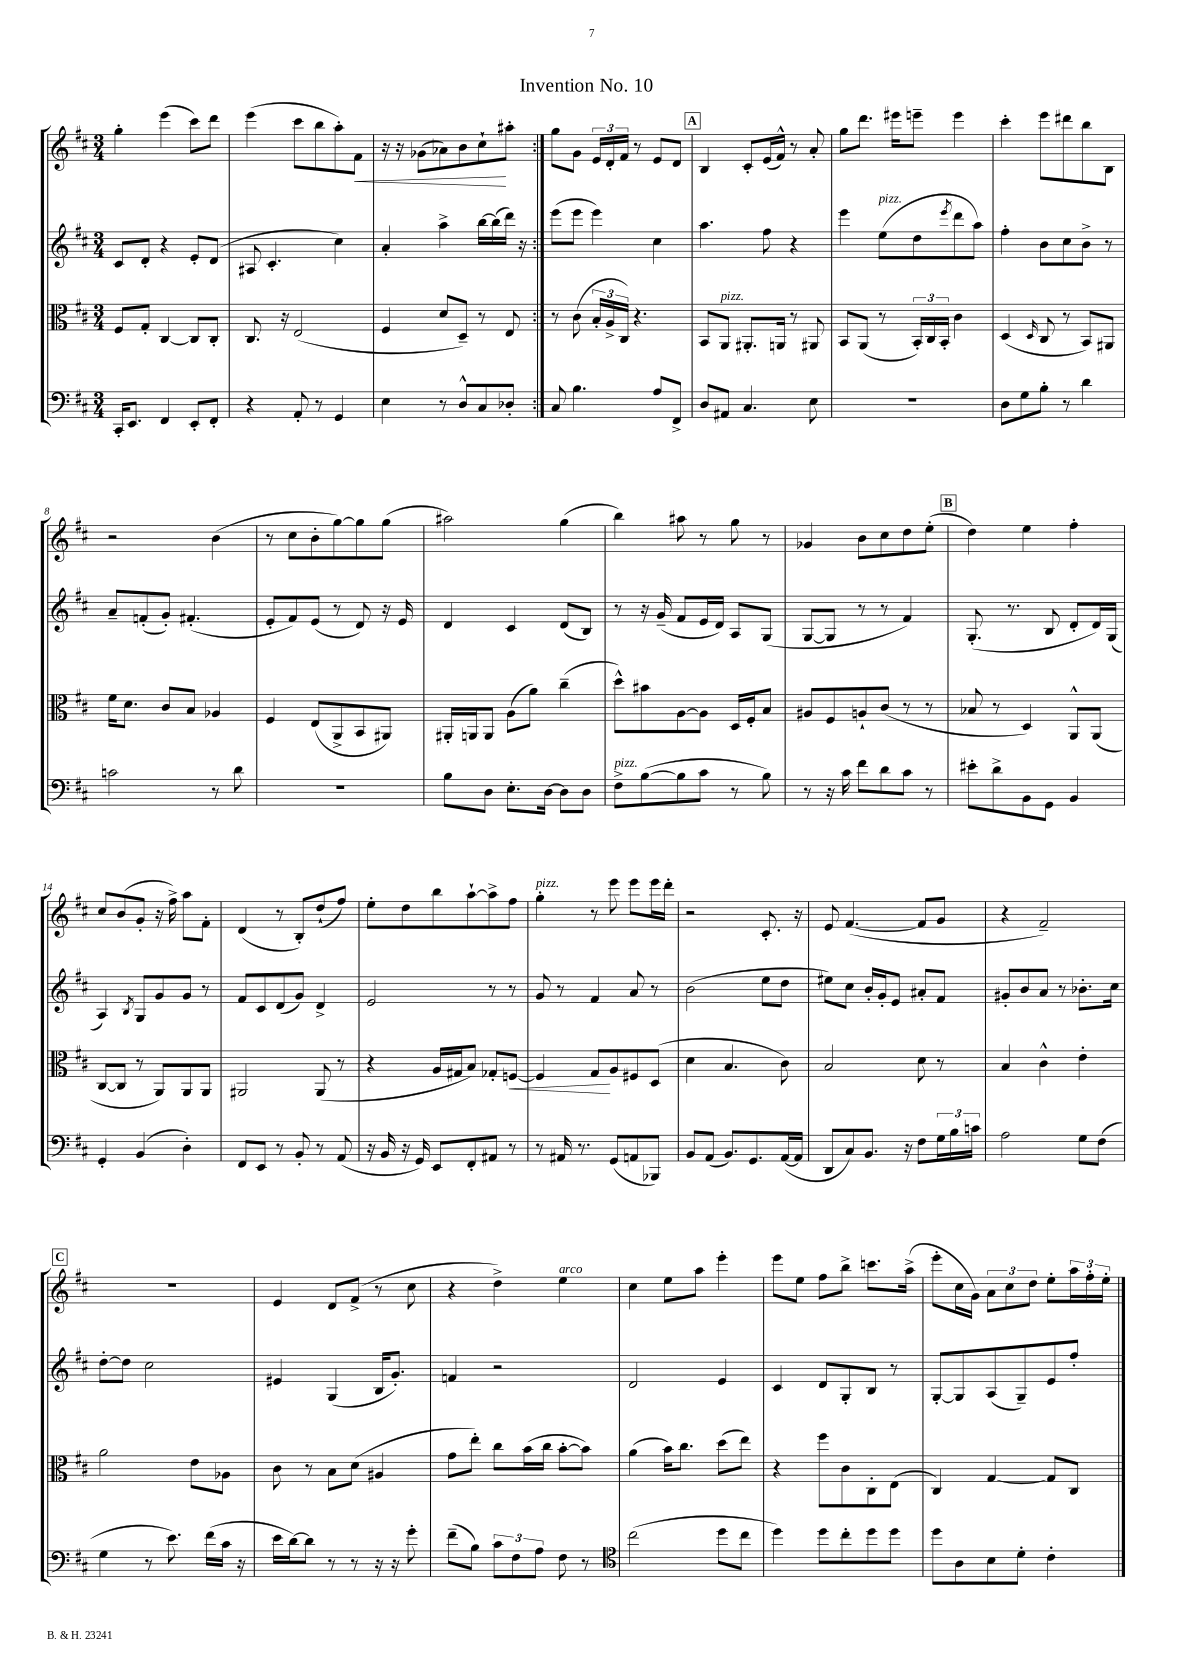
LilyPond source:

\header { title = "Invention No. 10" }
<<
\new StaffGroup <<
\new Staff = "s0" {
    \clef treble \key d \major \numericTimeSignature \time 3/4
    \repeat volta 2 { g''4-. e'''4( cis'''8) d'''8 |
    e'''4( cis'''8 b''8 a''8-.) fis'8\< |
    r16 r16 ges'8( aes'8) b'8 cis''8-!\! ais''8-. | }
    g''8 g'8 \tuplet 3/2 { e'16 d'16-. fis'16 } r8 e'8 d'8 |
    \mark \markup { \box "A" } b4 cis'8-. e'16( fis'16-^) r8 a'8-. |
    g''8 d'''8. eis'''16 e'''8-- e'''4 |
    cis'''4-. e'''8 dis'''8 b''8 b8 |
    r2 b'4( |
    r8 cis''8 b'8-. g''8~) g''8 g''8( |
    ais''2) g''4( |
    b''4) ais''8 r8 g''8 r8 |
    ges'4 b'8 cis''8 d''8 e''8-.( |
    \mark \markup { \box "B" } d''4) e''4 fis''4-. |
    cis''8 b'8( g'8-. r16 fis''16->) a''8 fis'8-. |
    d'4( r8 b8-.) d''8-!( fis''8) |
    e''8-. d''8 b''8 a''8~-! a''8-> fis''8 |
    g''4-.^\markup { \italic "pizz." } r8 e'''8 e'''8 e'''16 d'''16-. |
    r2 cis'8.-. r16 |
    e'8 fis'4.~( fis'8 g'8 |
    r4 fis'2--) |
    \mark \markup { \box "C" } R2. |
    e'4 d'8 fis'8->( r8 cis''8 |
    r4 d''4->) e''4^\markup { \italic "arco" } |
    cis''4 e''8 a''8 e'''4-. |
    e'''8 e''8 fis''8 b''8-> c'''8. a''16->( |
    e'''8-. cis''16 g'16) \tuplet 3/2 { a'8 cis''8 d''8 } e''8-. \tuplet 3/2 { a''16 fis''16-. e''16-. } \bar "|." |
}
\new Staff = "s1" {
    \clef treble \key d \major \numericTimeSignature \time 3/4
    \repeat volta 2 { cis'8 d'8-. r4 e'8-. d'8( |
    ais8 cis'4.-. cis''4) |
    a'4-. a''4-> b''16~ b''16( d'''16) r16 | }
    e'''8( e'''8 e'''4) cis''4 |
    \mark \markup { \box "A" } a''4. fis''8 r4 |
    e'''4 e''8^\markup { \italic "pizz." }( d''8 \acciaccatura { e'''8 } d'''8 a''8) |
    fis''4-. b'8 cis''8 b'8-> r8 |
    a'8-- f'8-.( g'8-.) fis'4.-.( |
    e'8-. fis'8) e'8( r8 d'8) r16 e'16 |
    d'4 cis'4 d'8( b8) |
    r8 r16 g'16--( fis'8 e'16 d'16) a8 g8( |
    g8~ g8 r8 r8 fis'4) |
    \mark \markup { \box "B" } g8.-.( r8. b8 d'8-. d'16) g16( |
    a4) \acciaccatura { b8 } g8 g'8 g'8 r8 |
    fis'8 cis'8 d'8( g'8) d'4-> |
    e'2 r8 r8 |
    g'8 r8 fis'4 a'8 r8 |
    b'2( e''8 d''8 |
    eis''8) cis''8 b'16-. g'16-. e'8 ais'8-. fis'8 |
    gis'8-. b'8 a'8 r8 bes'8.-. cis''16 |
    \mark \markup { \box "C" } d''8~-. d''8 cis''2 |
    eis'4 g4( b16 g'8.-.) |
    f'4 r2 |
    d'2 e'4 |
    cis'4 d'8 g8-. b8 r8 |
    g8~-. g8 a8( g8--) e'8 fis''8-. \bar "|." |
}
\new Staff = "s2" {
    \clef alto \key d \major \numericTimeSignature \time 3/4
    \repeat volta 2 { fis8 g8-. cis4~ cis8 cis8-. |
    cis8. r16 e2( |
    fis4 d'8 d8--) r8 e8 | }
    r8 cis'8( \tuplet 3/2 { b16-. a16-> cis16) } r4. |
    \mark \markup { \box "A" } b,8 a,8^\markup { \italic "pizz." } ais,8.-. a,16 r8 ais,8 |
    b,8 a,8( r8 \tuplet 3/2 { b,16-.) cis16 b,16-. } cis'4 |
    d4( \grace { d16 } cis8 r8 b,8) ais,8 |
    fis'16 d'8. cis'8 b8 aes4 |
    fis4 e8( a,8-> b,8 ais,8) |
    ais,16-. a,16 a,8 a8( a'8) cis''4--( |
    d''8-^) bis'8 a8~ a8 d16 fis16-. b8 |
    ais8 fis8 a8-! cis'8( r8 r8 |
    \mark \markup { \box "B" } bes8 r8 d4) a,8-^ a,8( |
    cis8~ cis8 r8 a,8) a,8 a,8 |
    ais,2 ais,8( r8 |
    r4 a16 gis16 b8) ges8-. f8~\< |
    f4 g8\! a8 fis8 d8( |
    d'4 b4. cis'8) |
    b2 d'8 r8 |
    b4 cis'4-^ e'4-. |
    \mark \markup { \box "C" } a'2 e'8 aes8 |
    cis'8 r8 b8 d'8( ais4 |
    g'8 e''8-.) cis''8 b'16( cis''16 b'8~-. b'8) |
    a'4( b'16) cis''8. d''8( e''8) |
    r4 fis''8 cis'8 cis8-. e8( |
    cis4) g4~ g8 cis8 \bar "|." |
}
\new Staff = "s3" {
    \clef bass \key d \major \numericTimeSignature \time 3/4
    \repeat volta 2 { cis,16-. e,8. fis,4 e,8-. fis,8-. |
    r4 a,8-. r8 g,4 |
    e4 r8 d8-^ cis8 des8-. | }
    cis8 b4. a8 fis,8-> |
    \mark \markup { \box "A" } d8 ais,8 cis4. e8 |
    R2. |
    d8 g8 b8-. r8 d'4 |
    c'2 r8 d'8 |
    R2. |
    b8 d8 e8.-. d16~ d8 d8 |
    fis8->^\markup { \italic "pizz." } b8~( b8 cis'8 r8 b8) |
    r8 r16 cis'16 fis'8 d'8 cis'8 r8 |
    \mark \markup { \box "B" } eis'8-. d'8-> b,8 g,8 b,4 |
    g,4-. b,4( d4-.) |
    fis,8 e,8 r8 b,8-. r8 a,8( |
    r16 b,16 r16 g,16) e,8 fis,8-. ais,8 r8 |
    r8 ais,16 r8. g,8( a,8 bes,,8) |
    b,8 a,8( b,8.) g,8. a,16~( a,16 |
    d,8 cis8) b,8. r16 fis8 \tuplet 3/2 { g16 b16 c'16 } |
    a2 g8 fis8( |
    \mark \markup { \box "C" } g4 r8 e'8.) fis'16( cis'16 r16 |
    e'16 d'16~) d'8 r8 r8 r16 r16 g'8-. |
    fis'8--( b8) \tuplet 3/2 { cis'8 fis8 a8 } fis8 r8 |
    \clef tenor cis''2( d''8 cis''8 |
    d''4) d''8 cis''8-. d''8 d''8 |
    d''8 a8 b8 d'8-. cis'4-. \bar "|." |
}
>>
>>
